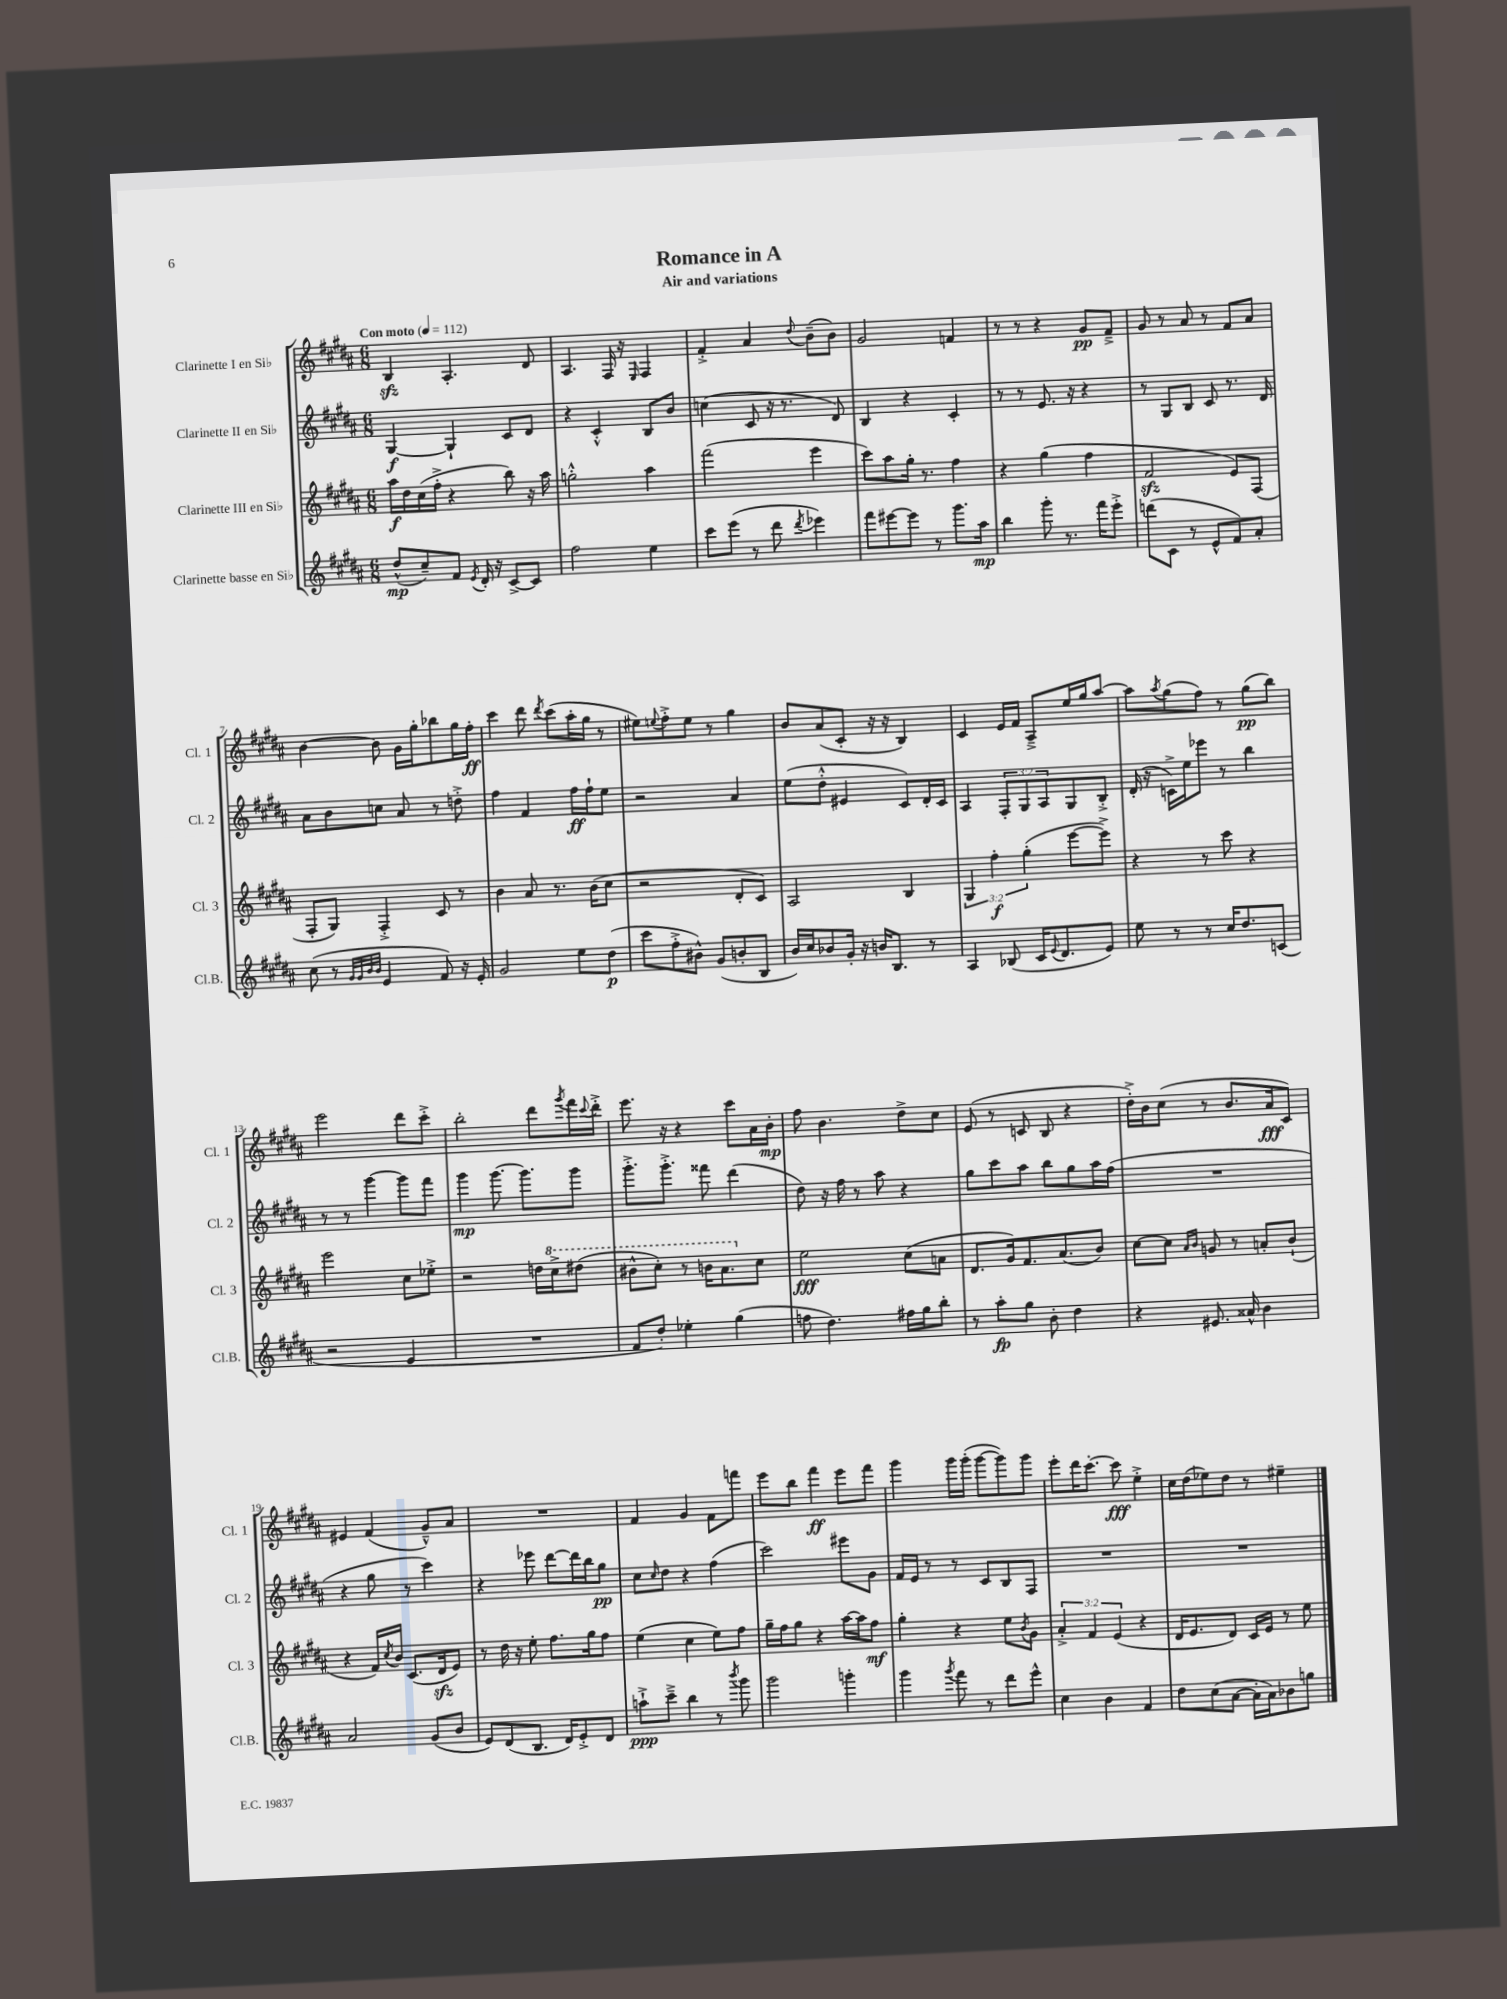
\header { title = "Romance in A" subtitle = "Air and variations" }
<<
\new StaffGroup <<
\new Staff = "s0" \with { instrumentName = "Clarinette I en Sib" shortInstrumentName = "Cl. 1" } {
    \clef treble \key b \major \numericTimeSignature \time 6/8 \tempo "Con moto" 4 = 112
    b4\sfz ais4.-. dis'8 |
    ais4. fis16 r16 \grace { e16 } fis4 |
    fis'4-.-> ais'4 \appoggiatura { dis''8 } b'8--( b'8) |
    gis'2 f'4 |
    r8 r8 r4 gis'8\pp fis'8---> |
    gis'8 r8 ais'8 r8 fis'8 ais'8 |
    b'4~ b'8 gis'16 gis''16-. bes''8 gis''16 fis''16-.\ff |
    cis'''4 dis'''8 \acciaccatura { dis'''8 } cis'''8( ais''16-. gis''16 r8 |
    eis''8) \appoggiatura { e''8 } fis''8-.-> e''8 r8 gis''4 |
    b'8 ais'8( cis'8-. r16 r16 b4) |
    cis'4 e'16 fis'16 ais8---> e''16 gis''16 ais''8~ |
    ais''8 \acciaccatura { ais''8 } gis''8( fis''8) r8 gis''8\pp( b''8) |
    e'''2 dis'''8 cis'''8-.-> |
    b''2-. dis'''8 \acciaccatura { gis'''8 } fis'''16 \appoggiatura { cis'''8 } dis'''16-.-> |
    e'''8. r16 r4 cis'''8 ais'16 b'16-.\mp |
    fis''8 b'4. dis''8-> cis''8 |
    e'8( r8 c'8 b8 r4 |
    dis''16-.->) b'16 cis''8( r8 b'8. ais'16\fff cis'8) |
    eis'4 fis'4( gis'8---^) ais'8 |
    R2. |
    fis'4 gis'4 fis'8 f'''8 |
    e'''8 b''8 fis'''4\ff e'''8 fis'''8 |
    gis'''4 gis'''16 gis'''16-.( gis'''8~ gis'''8) gis'''8 |
    e'''8-. dis'''16 cis'''8.~-. cis'''8\fff e''4-.-> |
    cis''16 dis''16( ees''8) dis''8 r8 eis''4-- \bar "|." |
}
\new Staff = "s1" \with { instrumentName = "Clarinette II en Sib" shortInstrumentName = "Cl. 2" } {
    \clef treble \key b \major \numericTimeSignature \time 6/8 \override Staff.TupletNumber.text = #tuplet-number::calc-fraction-text
    gis4~\f gis4-! cis'8 dis'8 |
    r4 cis'4-.-^ b8 b'8 |
    c''4( cis'8 r16 r8. dis'8) |
    b4 r4 cis'4-. |
    r8 r8 e'8. r16 r4 |
    r8 gis8 b8 cis'8 r8. dis'16 |
    ais'8 b'8 c''8 ais'8 r8 d''8-.-> |
    fis''4 fis'4 fis''16\ff fis''16-! e''8 |
    r2 ais'4 |
    e''8( dis''8-.-^ eis'4 cis'8) dis'16-. cis'16 |
    ais4 \tuplet 3/2 { fis8-. gis8 ais8 } gis8 b8-.-> |
    dis'16-.( r16 c'16->) e''16 ees'''8 r8 b''4 |
    r8 r8 gis'''4~ gis'''8 fis'''8 |
    gis'''4\mp gis'''8.~ gis'''8. gis'''8 |
    gis'''8.-.-> gis'''8.-.-> fisis'''8 dis'''4( |
    dis''8) r16 fis''16 r8 ais''8 r4 |
    gis''8 cis'''8 ais''8 b''8 gis''8 ais''16 fis''16( |
    R2. |
    r4 gis''8 r8 cis'''4) |
    r4 ees'''8 dis'''8~ dis'''16 b''16 gis''8\pp |
    cis''8 \grace { cis''16 } dis''8 r4 fis''4( |
    cis'''2) eis'''8 gis'8 |
    fis'16 e'16 r8 r8 cis'8 b8 fis8 |
    R2. |
    R2. \bar "|." |
}
\new Staff = "s2" \with { instrumentName = "Clarinette III en Sib" shortInstrumentName = "Cl. 3" } {
    \clef treble \key b \major \numericTimeSignature \time 6/8 \override Staff.TupletNumber.text = #tuplet-number::calc-fraction-text
    ais''16\f dis''16 cis''16( fis''16-.-> r4 b''8) r16 ais''16 |
    g''2-.-^ ais''4 |
    fis'''2( e'''4 |
    cis'''8) ais''8 gis''16-. r8. fis''4 |
    r4 gis''4( fis''4 |
    fis'2\sfz e'8) fis8( |
    fis8-. gis8) fis4-.-> cis'8 r8 |
    b'4 ais'8 r8. b'16( cis''8 |
    r2 dis'8-. cis'8) |
    ais2 b4 |
    \tuplet 3/2 { gis4 fis''4-.\f gis''4-.( } e'''8~ e'''8->) |
    r4 r8 cis'''8 r4 |
    e'''2 cis''8 ees''8-.-> |
    r2 d''16 \ottava #1 cis'''16-> dis'''!8( |
    bis''8-^ cis'''8-.) r8 b''16 ais''8. \ottava #0 cis''8 |
    e''2\fff cis''8( a'8 |
    dis'8. gis'16) fis'8. ais'8.( b'8) |
    cis''8~ cis''8 \grace { ais'16 b'16 } g'8 r8 a'8-. b'8-!( |
    r4 fis'16) \acciaccatura { cis''8 } b'16 cis'8.( dis'16\sfz e'8) |
    r8 dis''16 r16 e''8-. fis''8. gis''16 fis''8 |
    e''4( cis''4 e''8) fis''8 |
    gis''16-- fis''16 gis''8 r4 ais''16~ ais''16 fis''8\mf |
    gis''4-. r4 e''8 \acciaccatura { b'8 } gis'8 |
    \tuplet 3/2 { ais'4-.-> fis'4 e'4( } r4 |
    dis'16 e'8. dis'8) cis'16 e'16 r8 e''8 \bar "|." |
}
\new Staff = "s3" \with { instrumentName = "Clarinette basse en Sib" shortInstrumentName = "Cl.B." } {
    \clef treble \key b \major \numericTimeSignature \time 6/8
    dis''8-^\mp( cis''8--) fis'8 \acciaccatura { e'8 } dis'16-. r16 cis'8~-> cis'8 |
    fis''2 e''4 |
    cis'''8 e'''8( r8 dis'''8 \acciaccatura { dis'''8 } ees'''4) |
    fis'''8 eis'''8~ eis'''8 r8 gis'''8. ais''16\mp |
    b''4 gis'''8-. r8. fis'''16 e'''8-.-> |
    d'''8( cis'8 r8 e'8-^ fis'8) ais'8-. |
    cis''8( r8 \grace { gis'32 gis'32 b'32 b'32 } e'4 fis'8) r16 e'16-. |
    gis'2 e''8 dis''8\p( |
    cis'''8 fis''8-.-> bis'8-^) gis'8( b'8-. b8 |
    b'16) cis''16 bes'8 gis'16-. r16 b'16 b8. r8 |
    ais4 bes8( cis'16 \appoggiatura { e'8 } dis'8. e'8) |
    e''8 r8 r8 cis''16 dis''8. c'8( |
    r2 e'4 |
    R2. |
    fis'8 dis''8-.) ees''4-. gis''4( |
    f''8 dis''4.) fis''16 gis''16 b''8-. |
    r8 ais''8-.\fp gis''8 b'8-. dis''4 |
    r4 eis'8. aisis'16-^ b'4 |
    ais'2 gis'8( b'8 |
    e'8) dis'8( b8. dis'16) e'8-.-> dis'8 |
    a''8-!->\ppp cis'''8---> b''4 r8 \acciaccatura { b'''8 } gis'''8 |
    gis'''2 g'''4-. |
    gis'''4 \acciaccatura { gis'''8 } fis'''8 r8 dis'''8 e'''8-^ |
    cis''4 b'4 fis'4 |
    dis''8 cis''8( ais'8~ ais'16-. ais'16) bes'8 g''8 \bar "|." |
}
>>
>>
